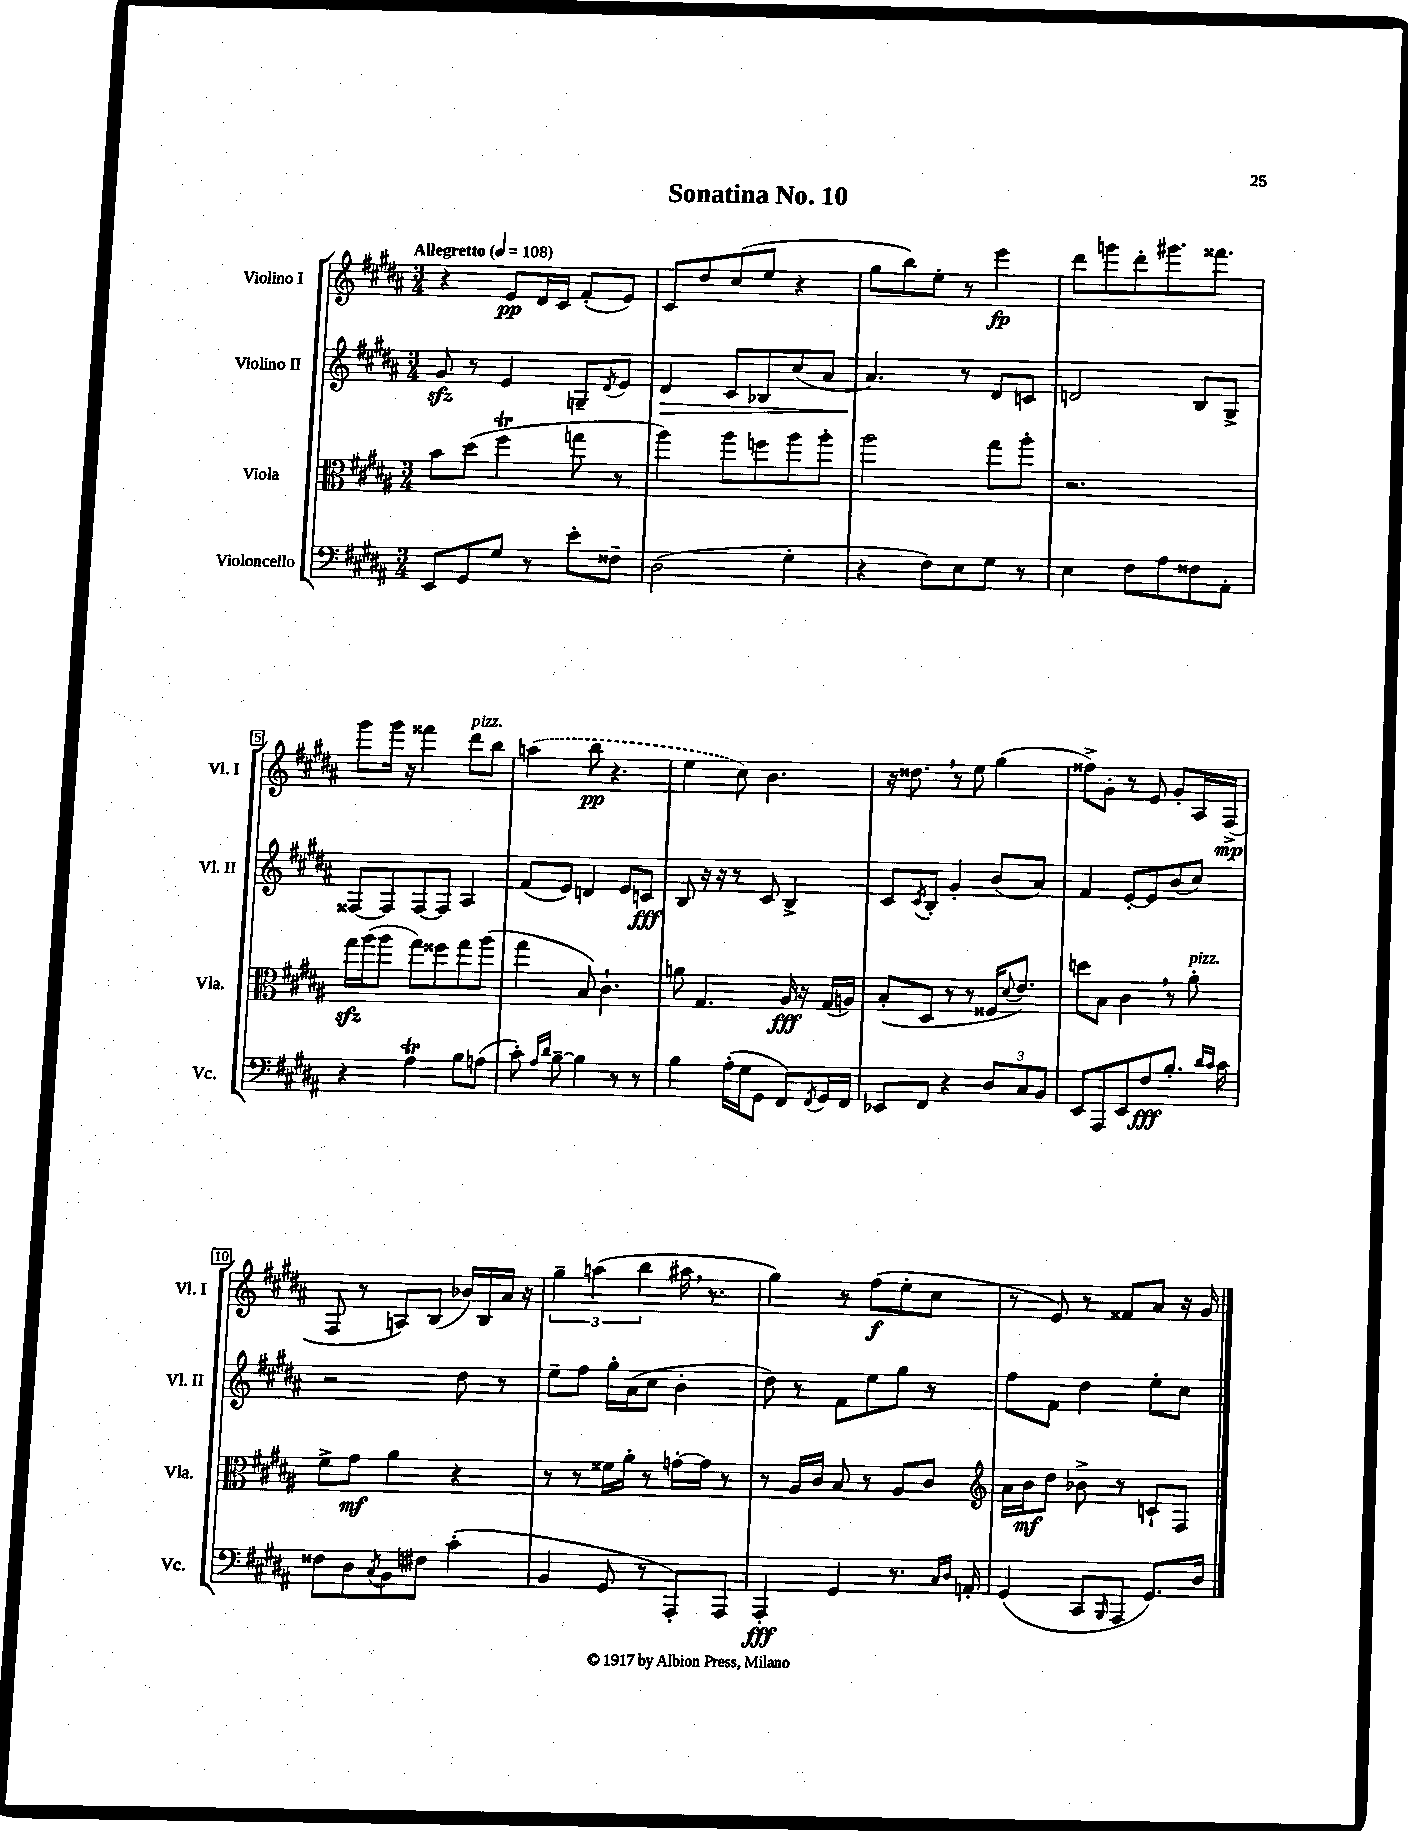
\header { title = "Sonatina No. 10" }
<<
\new StaffGroup <<
\new Staff = "s0" \with { instrumentName = "Violino I" shortInstrumentName = "Vl. I" } {
    \clef treble \key b \major \numericTimeSignature \time 3/4 \tempo "Allegretto" 4 = 108
    r4 e'8\pp dis'16 cis'16 fis'8-.( e'8) |
    cis'8 dis''8 cis''8( e''8 r4 |
    gis''8 b''8) e''8-. r8 e'''4\fp |
    dis'''8 g'''8 dis'''8-. gis'''8. fisis'''8. |
    gis'''8 gis'''16 r16 fisis'''4 dis'''8^\markup { \italic "pizz." } b''8 |
    \once \slurDashed a''4( b''8\pp r4. |
    e''4 cis''8) b'4. |
    r16 disis''8. \breathe r8 e''8 gis''4( |
    fisis''8->) gis'8-. r8 e'8 gis'8-. ais16 fis16->\mp( |
    fis8 r8 a8) b8( bes'16) b16 ais'16 r16 |
    \tuplet 3/2 { gis''4-- a''4( b''4 } ais''16 \breathe r8. |
    gis''4) r8 fis''8\f( e''8-. cis''8 |
    r8 e'8) r8 fisis'8 ais'8 r16 gis'16 \bar "|." |
}
\new Staff = "s1" \with { instrumentName = "Violino II" shortInstrumentName = "Vl. II" } {
    \clef treble \key b \major \numericTimeSignature \time 3/4
    gis'8\sfz r8 e'4 g8-- \acciaccatura { dis'8 } e'8 |
    dis'4\> cis'8 bes8 cis''8( ais'8 |
    ais'4.\!) r8 dis'8 c'8 |
    d'2 b8 gis8-> |
    fisis8~ fisis8 fisis8~ fisis8 ais4 |
    fis'8( e'8) d'4 e'8 c'8\fff |
    b8 r16 r16 r8 cis'8 b4-> |
    cis'8 \acciaccatura { cis'8 } b8-. gis'4-. b'8( ais'8) |
    fis'4 e'8~-. e'8 b'8( cis''8) |
    r2 dis''8 r8 |
    e''8-- fis''8 gis''16-. ais'16( cis''8 b'4-. |
    dis''8) r8 fis'8 e''8 gis''8 r8 |
    fis''8 fis'8 dis''4 e''8-. cis''8 \bar "|." |
}
\new Staff = "s2" \with { instrumentName = "Viola" shortInstrumentName = "Vla." } {
    \clef alto \key b \major \numericTimeSignature \time 3/4
    b'8 dis''8( fis''4\trill g''8 r8 |
    ais''4) ais''8 f''8 ais''8 ais''8-. |
    ais''2 gis''8 ais''8-. |
    r2. |
    gis''16\sfz ais''16( ais''8 gis''8) fisis''8 gis''8 ais''8( |
    gis''4 b8) cis'4.-! |
    a'8 gis4. ais16\fff r16 gis16( a16) |
    b8-.( dis8 r8 r8 fisis16 \appoggiatura { dis'8 } e'8.) |
    d''8 b8 cis'4 \breathe r8 ais'8-.^\markup { \italic "pizz." } |
    fis'8-> gis'8\mf ais'4 r4 |
    r8 r8 fisis'16 ais'16-. r8 g'16~-. g'16 r8 |
    r8 ais16 cis'16 b8 r8 ais8 cis'8 |
    \clef treble ais'16 b'16\mf dis''8 bes'8-> r8 c'8-! fis8 \bar "|." |
}
\new Staff = "s3" \with { instrumentName = "Violoncello" shortInstrumentName = "Vc." } {
    \clef bass \key b \major \numericTimeSignature \time 3/4
    e,8 gis,8 gis8 r8 e'8-. fisis8-- |
    dis2( gis4-. |
    r4 fis8) e8 gis8 r8 |
    e4 fis8 ais8 fisis8 ais,8-. |
    r4 ais4\trill b8 a8( |
    cis'8-.) \grace { ais16 dis'16 } b8~-- b4 r8 r8 |
    b4 ais16-.( gis16 gis,8 fis,8) \acciaccatura { fis,8 } gis,16 fis,16 |
    ees,8 fis,8 r4 \tuplet 3/2 { dis8 cis8 b,8 } |
    e,8 ais,,8 e,8 fis8\fff b8.-. \grace { dis'16 cis'16 } cis'16 |
    fisis8 dis8 \acciaccatura { cis8 } b,8 fis8 cis'4-.( |
    b,4 gis,8 r8 ais,,8-.) ais,,8 |
    ais,,4-.\fff gis,4 r8. \grace { cis16 dis16 } a,16-. |
    gis,4( cis,8 \grace { b,,16 } ais,,8 gis,8.) dis16 \bar "|." |
}
>>
>>
\layout { \context { \Score \override BarNumber.stencil = #(make-stencil-boxer 0.1 0.3 ly:text-interface::print) } }
